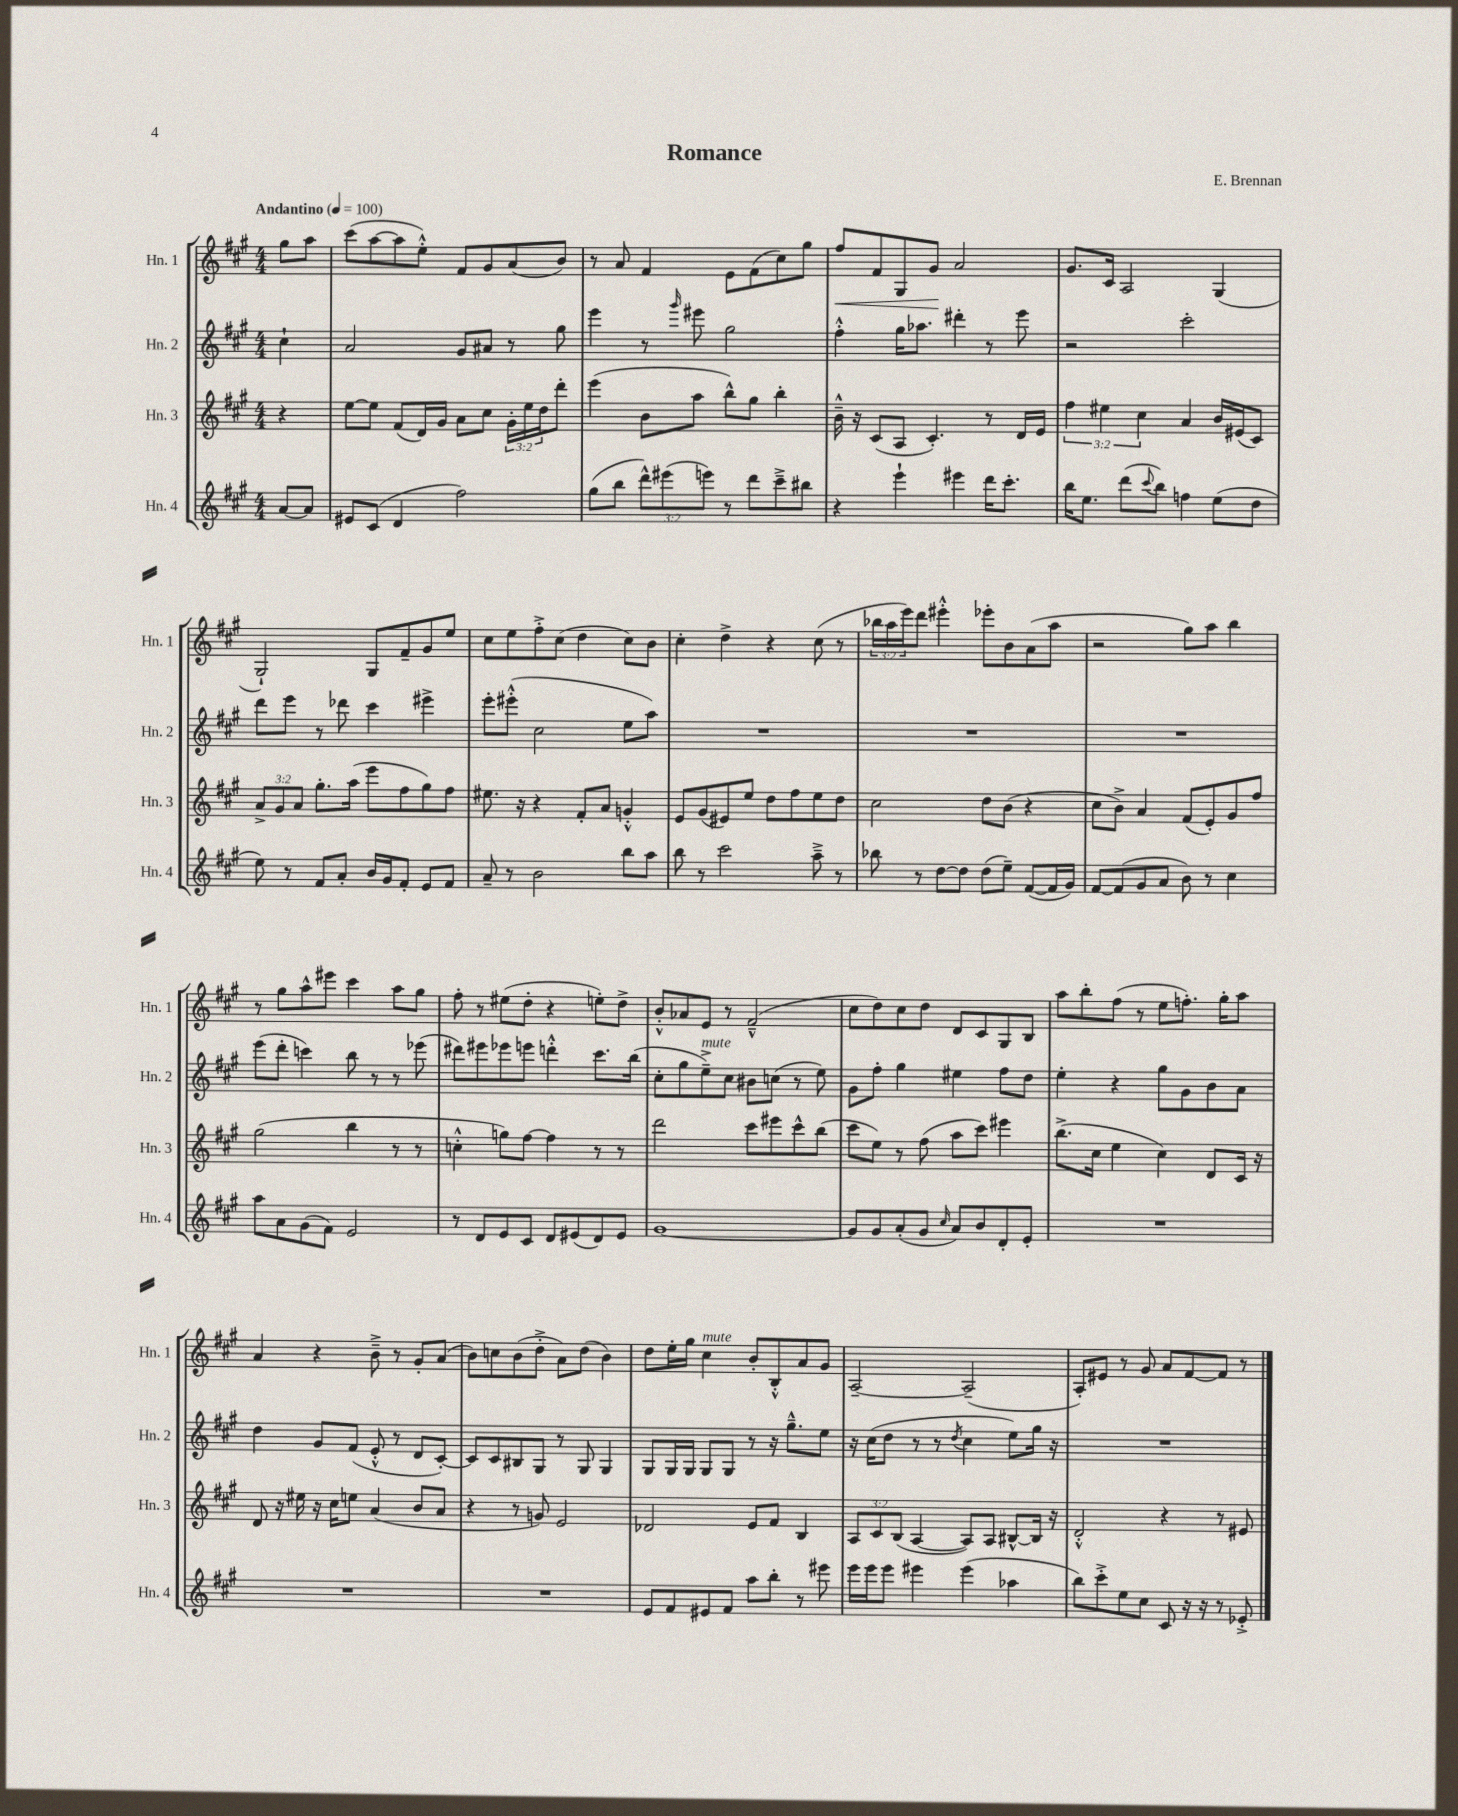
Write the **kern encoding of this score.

**kern	**kern	**kern	**kern
*staff4	*staff3	*staff2	*staff1
*clefG2	*clefG2	*clefG2	*clefG2
*k[f#c#g#]	*k[f#c#g#]	*k[f#c#g#]	*k[f#c#g#]
*M4/4	*M4/4	*M4/4	*M4/4
*MM100	*MM100	*MM100	*MM100
[8a	4r	4cc#`	8gg#
8a]	.	.	8aa
=	=	=	=
8e#	[8ee	2a	(8ccc#
(8c#	8ee]	.	[8aa
4d	(8f#	.	8aa]
.	16d)	.	8ee'^^)
.	16g#	.	.
2ff#)	8a	8g#	8f#
.	8cc#	8a#	8g#
.	24g#'	8r	(8a
.	24ee	.	.
.	24dd	.	.
.	8ddd'	8gg#	8b)
=	=	=	=
(8gg#	(4eee	4eee	8r
8bb	.	.	8a
12ddd^^)	8b	8r	4f#
(12eee#	.	.	.
.	.	16qqggg#	.
.	8aa	8eee#	.
12eee)	.	.	.
8r	8bb^^)	2gg#	8e
8ddd	8gg#	.	(8f#
8ccc#~^	4bb'	.	8cc#)
8bb#	.	.	8gg#
=	=	=	=
4r	16b~^^	4ff#'^^	8ff#
.	16r	.	.
.	(8c#	.	8f#
4eee`	8A	16gg#	8G#
.	.	8.aa-	.
.	4.c#')	.	8g#
4eee#	.	4ddd#'	2a
16ddd	8r	8r	.
8.ccc#'	.	.	.
.	16d	8eee	.
.	16e	.	.
=	=	=	=
16bb	6ff#	2r	8.g#
8.ee	.	.	.
.	6ee#	.	.
.	.	.	16c#
(8ddd	.	.	2A
.	6cc#	.	.
8qqccc#	.	.	.
8bb)	.	.	.
4ff	4a	2ccc#'	.
(8ee	16b	.	(4G#
.	(16e#	.	.
8dd	8c#)	.	.
=	=	=	=
8ee)	12a^	8ddd	2G#`)
.	12g#	.	.
8r	.	8eee	.
.	12a	.	.
8f#	8.gg#'	8r	.
8a'	.	8ddd-	.
.	(16aa	.	.
16b	8eee	4ccc#	8G#
16g#	.	.	.
8f#'	8ff#	.	8f#~
8e	8gg#)	4eee#^	8g#
8f#	8ff#	.	8ee
=	=	=	=
8a~	8.ee#	8eee'	8cc#
8r	.	(8eee#'^^	8ee
.	16r	.	.
2b	4r	2cc#	8ff#'^
.	.	.	(8cc#
.	8f#'	.	4dd
.	8a	.	.
8bb	4g'^^	8ee	8cc#)
8aa	.	8aa)	8b
=	=	=	=
8bb	8e	1r	4cc#'
8r	(8g#	.	.
2ccc#	8e#)	.	4dd^
.	8ee	.	.
.	8dd	.	4r
.	8ff#	.	.
8aa~^	8ee	.	(8cc#
8r	8dd	.	8r
=	=	=	=
8bb-	2cc#	1r	24bb-
.	.	.	24aa
.	.	.	24eee)
8r	.	.	8ddd
[8dd	.	.	4eee#'^^
8dd]	.	.	.
(8dd	8dd	.	8eee-'
8ee~)	(8b	.	8b
([8f#	4r	.	(8a
16f#]	.	.	8aa
16g#)	.	.	.
=	=	=	=
[8f#	8cc#	1r	2r
(8f#]	8b^)	.	.
8g#	4a	.	.
8a	.	.	.
8b)	(8f#	.	8gg#)
8r	8e')	.	8aa
4cc#	8g#	.	4bb
.	8ff#	.	.
=	=	=	=
8aa	(2gg#	(8eee	8r
8a	.	8ddd'	8gg#
(8g#	.	4ccc)	8aa^^
8f#)	.	.	8eee#
2e	4bb	8bb	4ccc#
.	.	8r	.
.	8r	8r	8aa
.	8r	(8eee-	8gg#
=	=	=	=
8r	4cc'^^	8ddd#)	8ff#'
8d	.	8eee#	8r
8e	8gg)	8eee-	(8ee#
8c#	[8ff#	8eee	8dd'
8d	4ff#]	4ddd'^^	4r
(8e#	.	.	.
8d)	8r	8.ccc#	8ee')
8e#	8r	.	8dd^
.	.	(16bb	.
=	=	=	=
[1g#	2ddd	8cc#'	8b'^^
.	.	8gg#	8a-
.	.	8ee~^)	8e
.	.	8cc#	8r
.	8ccc#	8b#	(2f#~^^
.	8eee#	(8cc	.
.	8ccc#^^	8r	.
.	(8bb	8ee)	.
=	=	=	=
8g#]	8ccc#	8g#	8cc#
8g#	8ee)	8ff#'	8dd)
(8a'	8r	4gg#	8cc#
8g#	(8ff#	.	8dd
16qqcc#	.	.	.
8a)	8aa	4ee#	8d
8b	8ccc#)	.	8c#
8d'	4eee#	8ff#	8G#
8e'	.	8dd	8B
=	=	=	=
1r	(8.bb^	4ee'	8aa
.	.	.	8bb'
.	16cc#	.	.
.	4ee	4r	(8ff#
.	.	.	8r
.	4cc#)	8gg#	8ee
.	.	8g#	8.ff')
.	8d	8b	.
.	.	.	16gg#'
.	16c#	8a	8aa
.	16r	.	.
=	=	=	=
1r	8d	4dd	4a
.	16r	.	.
.	16ee#	.	.
.	16r	8g#	4r
.	16cc#	.	.
.	8ee	(8f#	.
.	(4a	8e'^^	8b~^
.	.	8r	8r
.	8b	8d	8g#'
.	8a	[8c#')	(8a
=	=	=	=
1r	4r	8c#]	8b)
.	.	8c#	8cc
.	8r	8B#	(8b
.	8g)	8G#	8dd'^
.	2e	8r	8a)
.	.	8G#	(8dd
.	.	4G#	4b)
=	=	=	=
8e	2d-	8G#	8dd
8f#	.	16G#	16ee'
.	.	16G#	16gg#
8e#	.	8G#	4cc#
8f#	.	8G#	.
8aa	8e	8r	8b'
8bb'	8f#	16r	8B'^^
.	.	8.gg#~^^	.
8r	4B	.	8a
8eee#	.	8ee	8g#
=	=	=	=
16eee	12A	16r	[2A~
16eee	.	(16cc#	.
.	12c#	.	.
8eee	.	8dd	.
.	(12B	.	.
4eee#	[4A	8r	.
.	.	8r	.
.	.	8qdd	.
(4eee#	8A])	4cc#	(2A~]
.	8A	.	.
4aa-	[8B#^^	8ee)	.
.	16B#]	16gg#	.
.	16r	16r	.
=	=	=	=
8bb)	2d'^^	1r	8A')
8ccc#'^	.	.	8e#
8ee	.	.	8r
8cc#	.	.	8g#
8c#	4r	.	8a
16r	.	.	[8f#
16r	.	.	.
8r	8r	.	8f#]
8e-'^	8e#	.	8r
==	==	==	==
*-	*-	*-	*-
